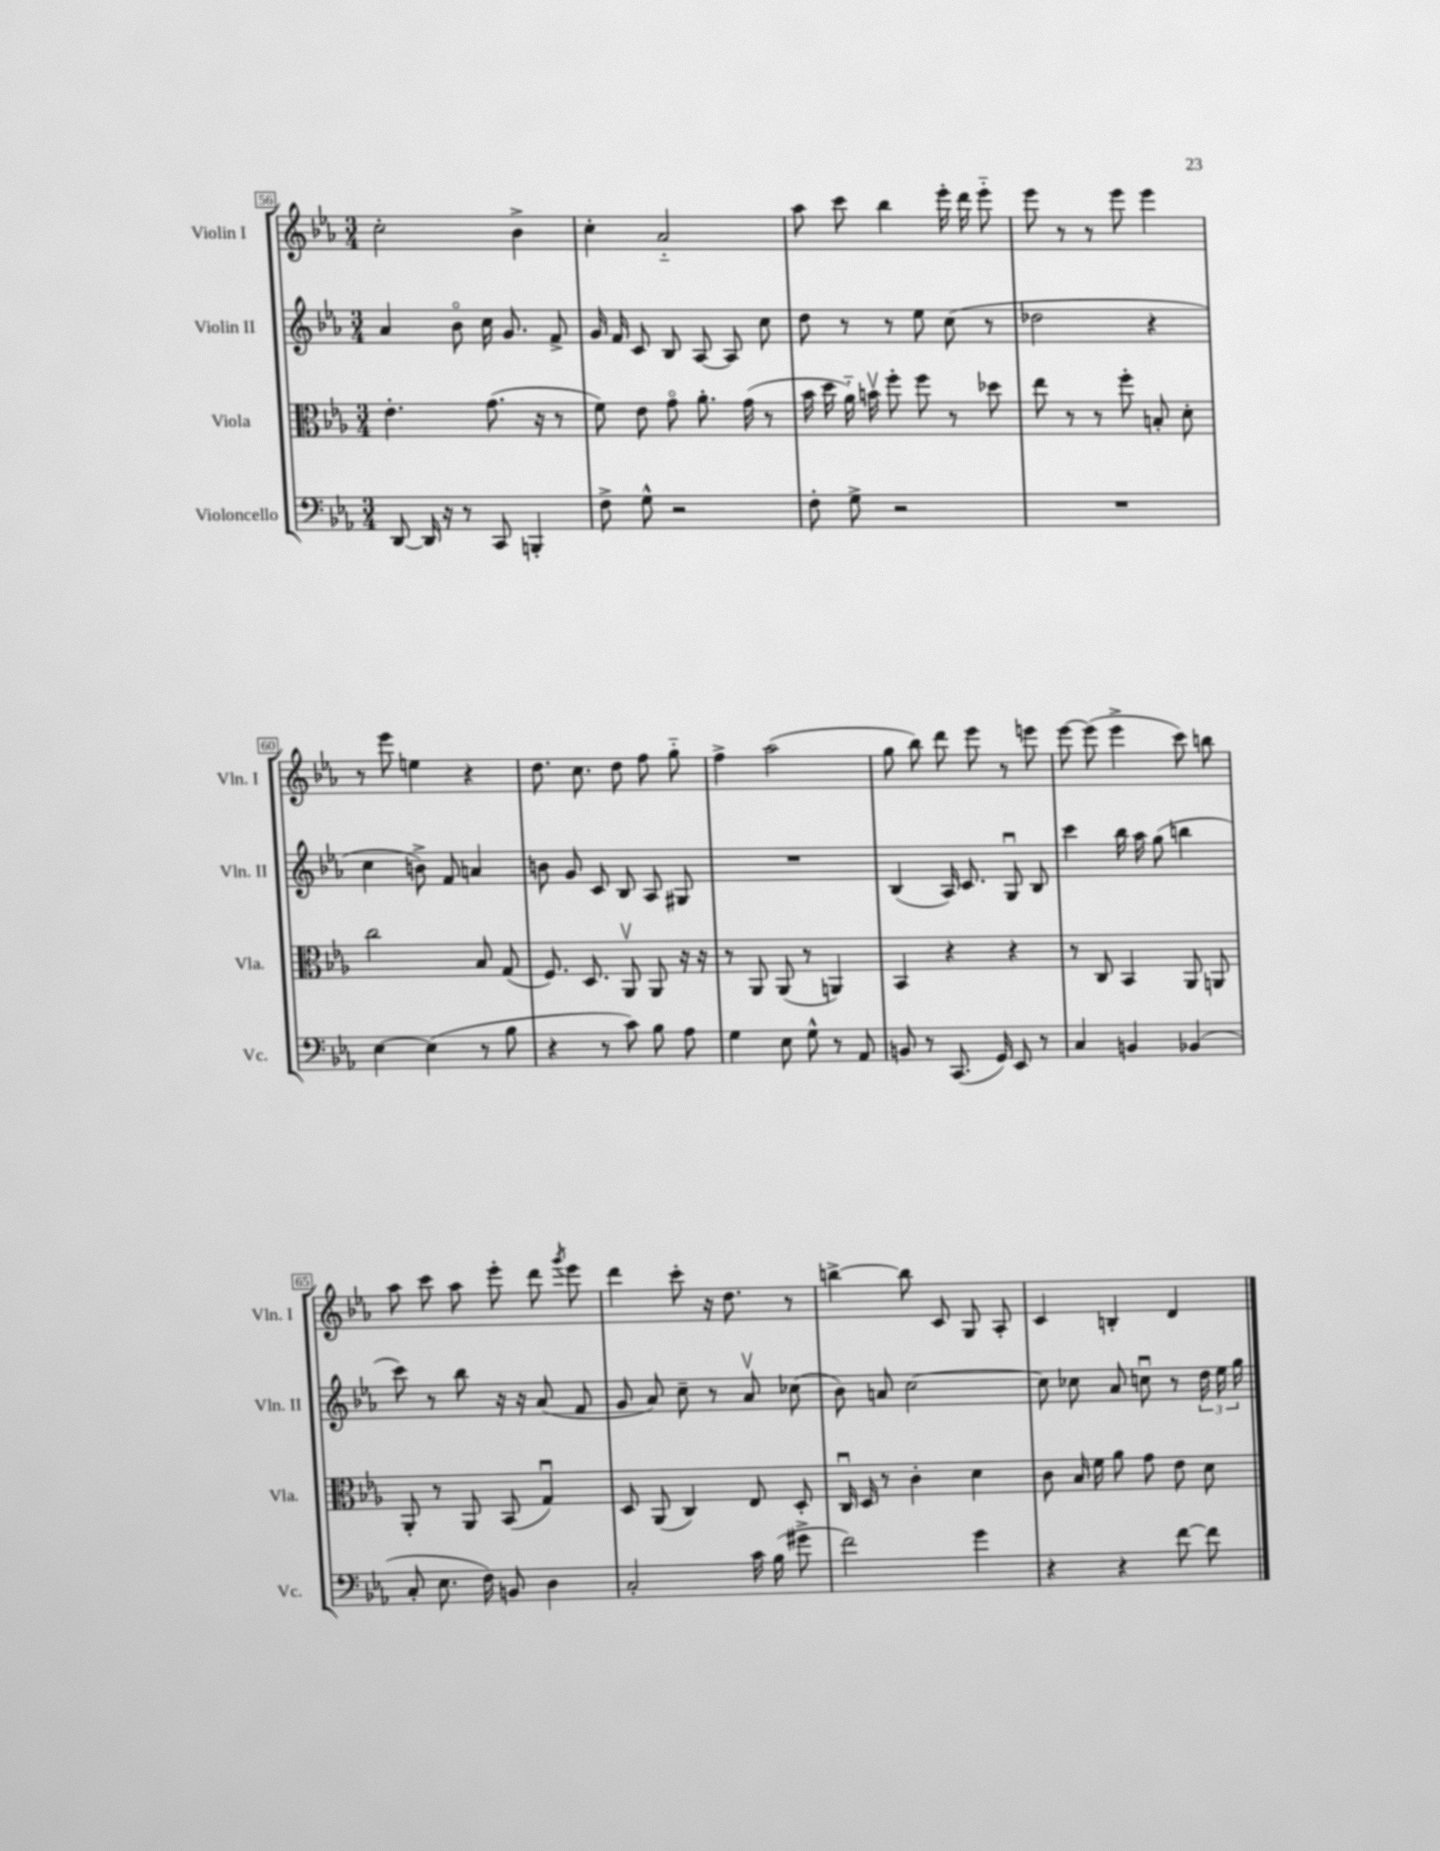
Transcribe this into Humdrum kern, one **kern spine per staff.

**kern	**kern	**kern	**kern
*staff4	*staff3	*staff2	*staff1
*clefF4	*clefC3	*clefG2	*clefG2
*k[b-e-a-]	*k[b-e-a-]	*k[b-e-a-]	*k[b-e-a-]
*M3/4	*M3/4	*M3/4	*M3/4
[8DD	4.e-'	4a-	2cc'
16DD]	.	.	.
16r	.	.	.
8r	.	8b-o	.
8CC	(8.g	16cc	.
.	.	8.g	.
4BBB'	.	.	4b-^
.	16r	.	.
.	8r	8f^	.
=	=	=	=
8F^	8f)	16g	4cc'
.	.	16f	.
8G^^	8e-	8c	.
2r	8go	8B-	2a-'~
.	8.a-'	[8A-	.
.	.	8A-]	.
.	(16g	.	.
.	8r	8cc	.
=	=	=	=
8F'	16b-	8dd	8aa-
.	16dd	.	.
8G^	16a-'~)	8r	8ccc
.	16bv	.	.
2r	8ff'	8r	4bb-
.	8ff	8ee-	.
.	8r	(8cc	16eee-'
.	.	.	16ddd
.	8dd-	8r	8eee-'~
=	=	=	=
2.r	8ee-	2dd-	8eee-
.	8r	.	8r
.	8r	.	8r
.	8ff'	.	8eee-
.	8B'	4r	4eee-
.	8d'	.	.
=	=	=	=
[4E-	2cc	4cc	8r
.	.	.	8eee-
(4E-]	.	8b^)	4ee
.	.	8f	.
8r	8B-	4a	4r
8B-	(8G	.	.
=	=	=	=
4r	8.F)	8b	8.dd
.	.	8g	.
.	8.D	.	8.cc
8r	.	8c	.
8c)	8AA-v	8B-	8dd
8B-	8AA-	8A-	8ff
8A-	16r	8G#	8gg'~
.	16r	.	.
=	=	=	=
4G	8r	2.r	4ff^
.	8AA-	.	.
8E-	(8AA-	.	(2aa-
8G^^	8r	.	.
8r	4AA)	.	.
8AA-	.	.	.
=	=	=	=
8BB	4BB-	(4B-	8gg
8r	.	.	8bb-)
(8.CC	4r	16A-)	8ddd
.	.	8.c	.
.	.	.	8eee-
16GG)	.	.	.
8EE-	4r	8Gu	8r
8r	.	8B-	8eee
=	=	=	=
4C	8r	4ccc	[8eee-
.	8C	.	(8eee-]
4BB	4BB-	16bb-	4eee-^
.	.	16aa-	.
.	.	(8gg	.
(4BB-	8AA-	4bb	8ccc)
.	8AA	.	8bb
=	=	=	=
8C'	8AA-'	8ccc)	8aa-
8.E-	8r	8r	8ccc
.	8AA-	8bb-	8aa-
16F)	.	.	.
8BB	(8BB-	16r	8eee-'
.	.	16r	.
4D	4Gu)	(8a-	8ddd
.	.	.	8qggg
.	.	8f	8eee-
=	=	=	=
2C'	8D	8g	4ddd
.	(8AA-	8a-)	.
.	4C)	8cc~	8ccc'
.	.	8r	16r
.	.	.	8.dd
16c	8E-	8a-v	.
(16B-	.	.	.
8g#^	8D'	(8cc-	8r
=	=	=	=
2f)	16Cu	8b-)	[4bb^
.	16D	.	.
.	8r	8a	.
.	4c'	[2cc	8bb]
.	.	.	8c
4g	4d	.	8G
.	.	.	8A-'
=	=	=	=
4r	8c	8cc]	4c
.	16B-	8cc-	.
.	16f	.	.
4r	8a-	8a-	4B'
.	8g	8ccu	.
[8f	8e-	8r	4d
8f]	8d	24dd	.
.	.	24ee-	.
.	.	24gg	.
==	==	==	==
*-	*-	*-	*-
